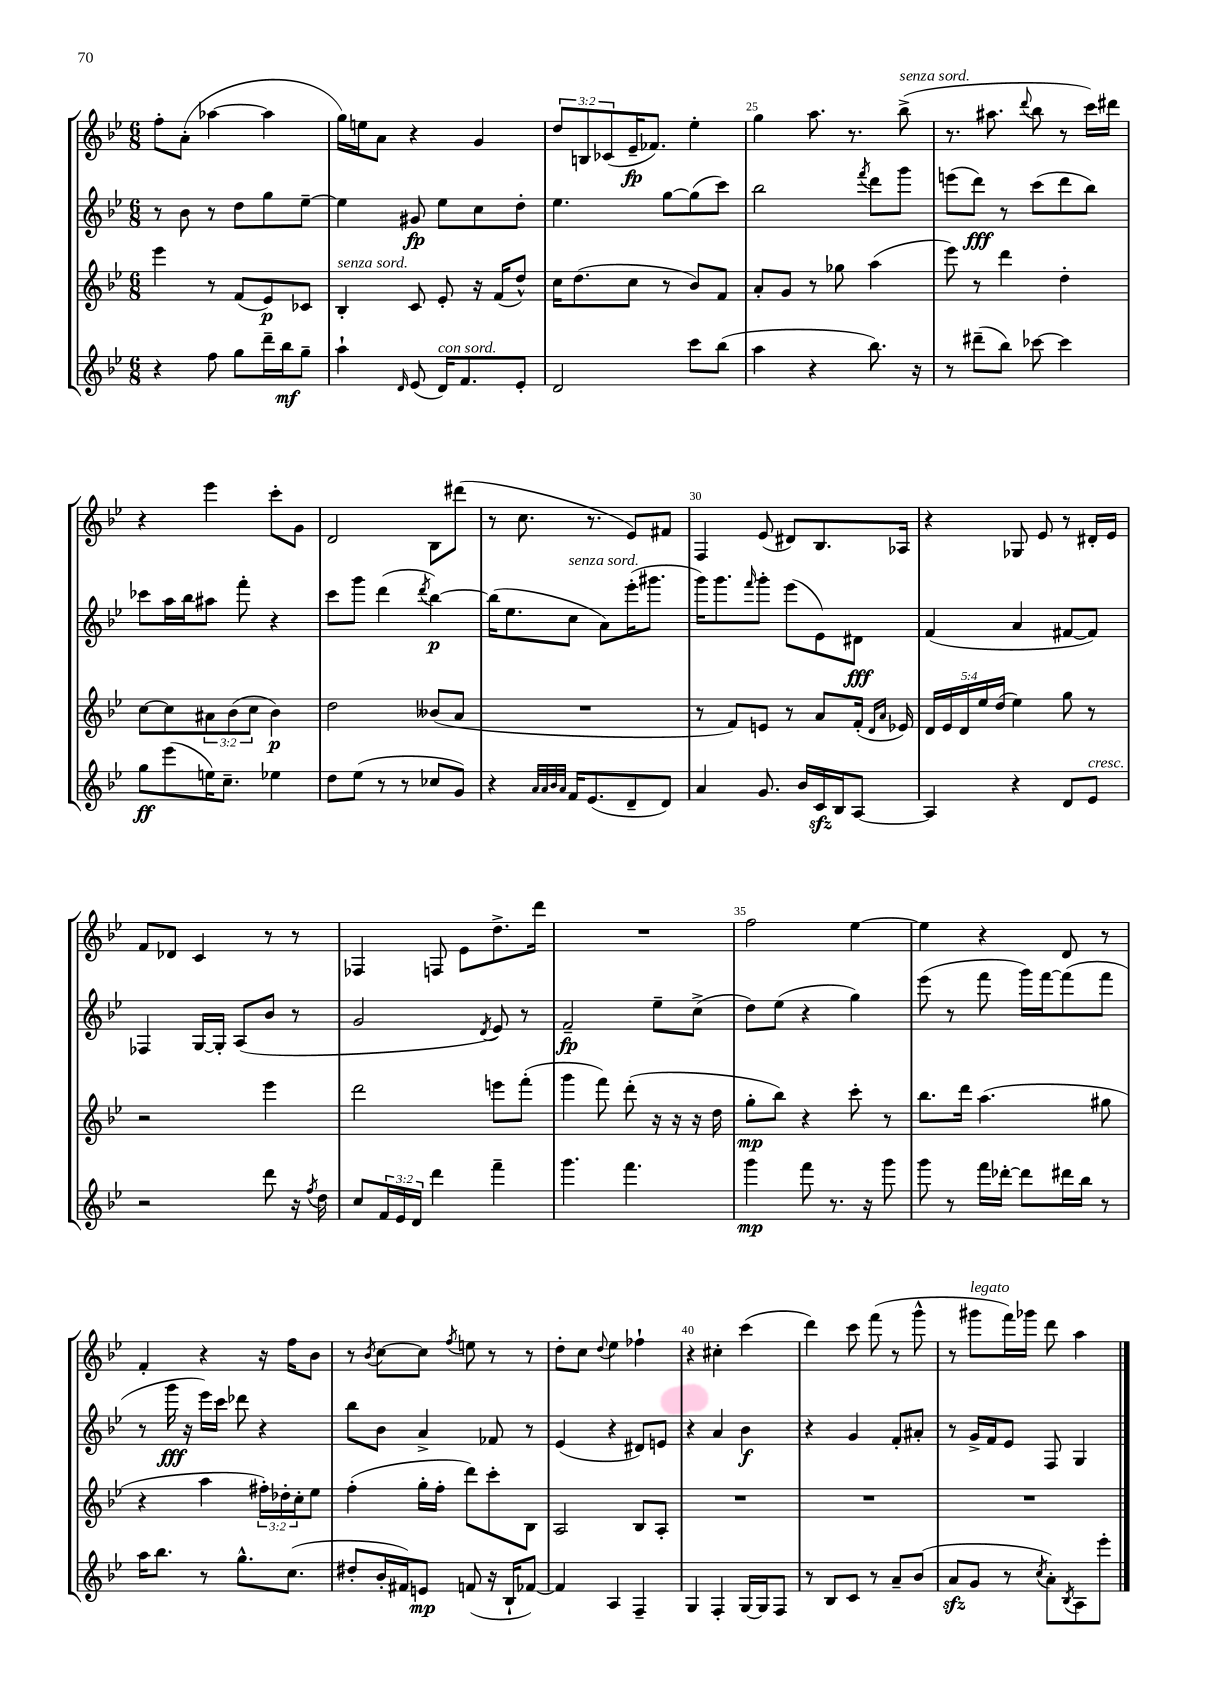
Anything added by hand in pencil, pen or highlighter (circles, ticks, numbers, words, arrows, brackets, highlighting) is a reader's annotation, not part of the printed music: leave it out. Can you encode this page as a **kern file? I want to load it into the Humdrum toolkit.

**kern	**kern	**kern	**kern
*staff4	*staff3	*staff2	*staff1
*clefG2	*clefG2	*clefG2	*clefG2
*k[b-e-]	*k[b-e-]	*k[b-e-]	*k[b-e-]
*M6/8	*M6/8	*M6/8	*M6/8
4r	4eee-	8r	8ff'
.	.	8b-	(8a'
8ff	8r	8r	[4aa-
8gg	(8f	8dd	.
16ddd~	8e-)	8gg	4aa-]
16bb-	.	.	.
8gg~	8c-	[8ee-~	.
=	=	=	=
4aa`	4B-'	4ee-]	16gg)
.	.	.	16ee
.	.	.	8a
16qqd	.	.	.
(8e-	8c	8g#	4r
16d)	8e-'	8ee-	.
8.f	.	.	.
.	16r	8cc	4g
.	(16f	.	.
8e-'	8dd^^)	8dd'	.
=	=	=	=
2d	16cc	4.ee-	12dd
.	(8.dd	.	.
.	.	.	12B
.	.	.	(12c-
.	8cc	.	16e-~
.	.	.	8.f-)
.	8r	[8gg	.
8ccc	8b-)	(8gg]	4ee-'
(8bb-	8f	8ccc)	.
=	=	=	=
4aa	8a'	2bb-	4gg
.	8g	.	.
4r	8r	.	8.aa
.	8gg-	.	.
.	.	.	8.r
.	.	8qfff	.
8.bb-)	(4aa	8ddd	.
.	.	8ggg	(8bb-^
16r	.	.	.
=	=	=	=
8r	8eee-)	(8eee	8.r
(8ddd#~	8r	8ddd)	.
.	.	.	8.aa#
8bb-)	4ddd	8r	.
.	.	.	8qqddd
[8ccc-	.	(8ccc	8bb-
4ccc-]	4dd'	8ddd	8r
.	.	8bb-)	16ccc)
.	.	.	16ddd#
=	=	=	=
8gg	[8cc	8ccc-	4r
(8eee-	8cc]	16aa	.
.	.	16bb-	.
16ee)	12a#	8aa#	4eee-
8.cc~	.	.	.
.	(12b-	.	.
.	.	8fff'	.
.	12cc	.	.
4ee-	4b-)	4r	8ccc'
.	.	.	8g
=	=	=	=
8dd	2dd	8ccc	2d
(8ee-	.	8ggg	.
8r	.	(4ddd	.
8r	.	.	.
.	.	8qddd	.
8cc-	(8b--	[4bb-)	8B-
8g)	8a	.	(8ddd#
=	=	=	=
4r	2.r	(16bb-]	8r
.	.	8.ee-	.
.	.	.	8.cc
32qqa	.	.	.
32qqa	.	.	.
32qqb-	.	.	.
32qqa	.	.	.
16f	.	8cc	.
(8.e-	.	.	8.r
.	.	8a)	.
8d~	.	(16eee-'	8e-)
.	.	8.ggg#	.
8d)	.	.	8f#
=	=	=	=
4a	8r	16ggg)	4F
.	.	8.ggg	.
.	8f)	.	.
.	.	16qqfff	.
8.g	8e	8ggg'	(8e-
.	8r	(8eee-	8d#)
16b-	.	.	.
16c	8a	8e-)	8.B-
16B-	.	.	.
[8A	(16f'	8d#	.
.	16qqd	.	.
.	16qqa	.	.
.	16e-)	.	16A-
=	=	=	=
4A]	20d	(4f	4r
.	20e-	.	.
.	20d	.	.
.	20ee-	.	.
.	(20dd	.	.
4r	4ee-)	4a	8G-
.	.	.	8e-
8d	8gg	[8f#	8r
8e-	8r	8f#])	16d#'
.	.	.	16e-
=	=	=	=
2r	2r	4F-	8f
.	.	.	8d-
.	.	[16G	4c
.	.	16G']	.
.	.	(8A	.
8ddd	4eee-	8b-	8r
16r	.	8r	8r
8qff	.	.	.
16dd	.	.	.
=	=	=	=
8cc	2ddd	2g	4F-
24f	.	.	.
24e-	.	.	.
24d	.	.	.
4ddd	.	.	8F
.	.	.	8e-
.	.	8qd	.
4fff~	8eee	8e-)	8.dd^
.	(8fff'	8r	.
.	.	.	16ddd
=	=	=	=
4.ggg	4ggg	2f~	2.r
.	8fff)	.	.
4.fff	(8ddd'	.	.
.	16r	8ee-~	.
.	16r	.	.
.	16r	(8cc^	.
.	16dd	.	.
=	=	=	=
4ggg	8gg'	8dd)	2ff
.	8bb-)	(8ee-	.
8fff	4r	4r	.
8.r	.	.	.
.	8ccc'	4gg)	[4ee-
16r	.	.	.
8ggg	8r	.	.
=	=	=	=
8ggg	8.bb-	(8eee-	4ee-]
8r	.	8r	.
.	16ddd	.	.
16fff	(4.aa	8fff	4r
[16ddd-'	.	.	.
8ddd-]	.	16ggg)	.
.	.	[16fff	.
16ddd#	.	(8fff]	8d
16bb-	.	.	.
8r	8gg#	8fff	8r
=	=	=	=
16aa	4r	8r	4f'
8.bb-	.	.	.
.	.	16ggg	.
.	.	16r	.
8r	4aa	16eee-)	4r
.	.	16ccc	.
8.gg^^	.	8ddd-	.
.	24ff#')	4r	16r
.	24dd-'	.	.
(8.cc	.	.	16ff
.	24cc'	.	.
.	8ee-	.	8b-
=	=	=	=
8dd#'	(4ff'	8bb-	8r
.	.	.	8qb-
16b-'	.	8b-	[8cc
16f#)	.	.	.
8e	16gg'	4a^	8cc]
.	16ff'	.	.
.	.	.	8qff
(8f	8ddd)	.	8ee
16r	8ccc'	8f-	8r
16B-`	.	.	.
[8f-)	8B-	8r	8r
=	=	=	=
4f-]	2A	(4e-	8dd'
.	.	.	8cc
.	.	.	8qqdd
4A	.	4r	4ee-
4F~	8B-	8d#)	4ff-`
.	8A'	8e	.
=	=	=	=
4G	2.r	4r	4r
4F'	.	4a	4cc#'
[16G	.	4b-	(4ccc
16G]	.	.	.
8F	.	.	.
=	=	=	=
8r	2.r	4r	4ddd)
8B-	.	.	.
8c	.	4g	8ccc
8r	.	.	(8fff
8a~	.	8f'	8r
(8b-	.	8a#'	8ggg^^
=	=	=	=
8a	2.r	8r	8r
8g	.	16g^	8ggg#
.	.	16f	.
8r	.	8e-	16fff)
.	.	.	16ggg-
8qcc	.	.	.
8a')	.	8F	8ddd
8qB-	.	.	.
8A	.	4G	4aa
8eee-'	.	.	.
==	==	==	==
*-	*-	*-	*-
